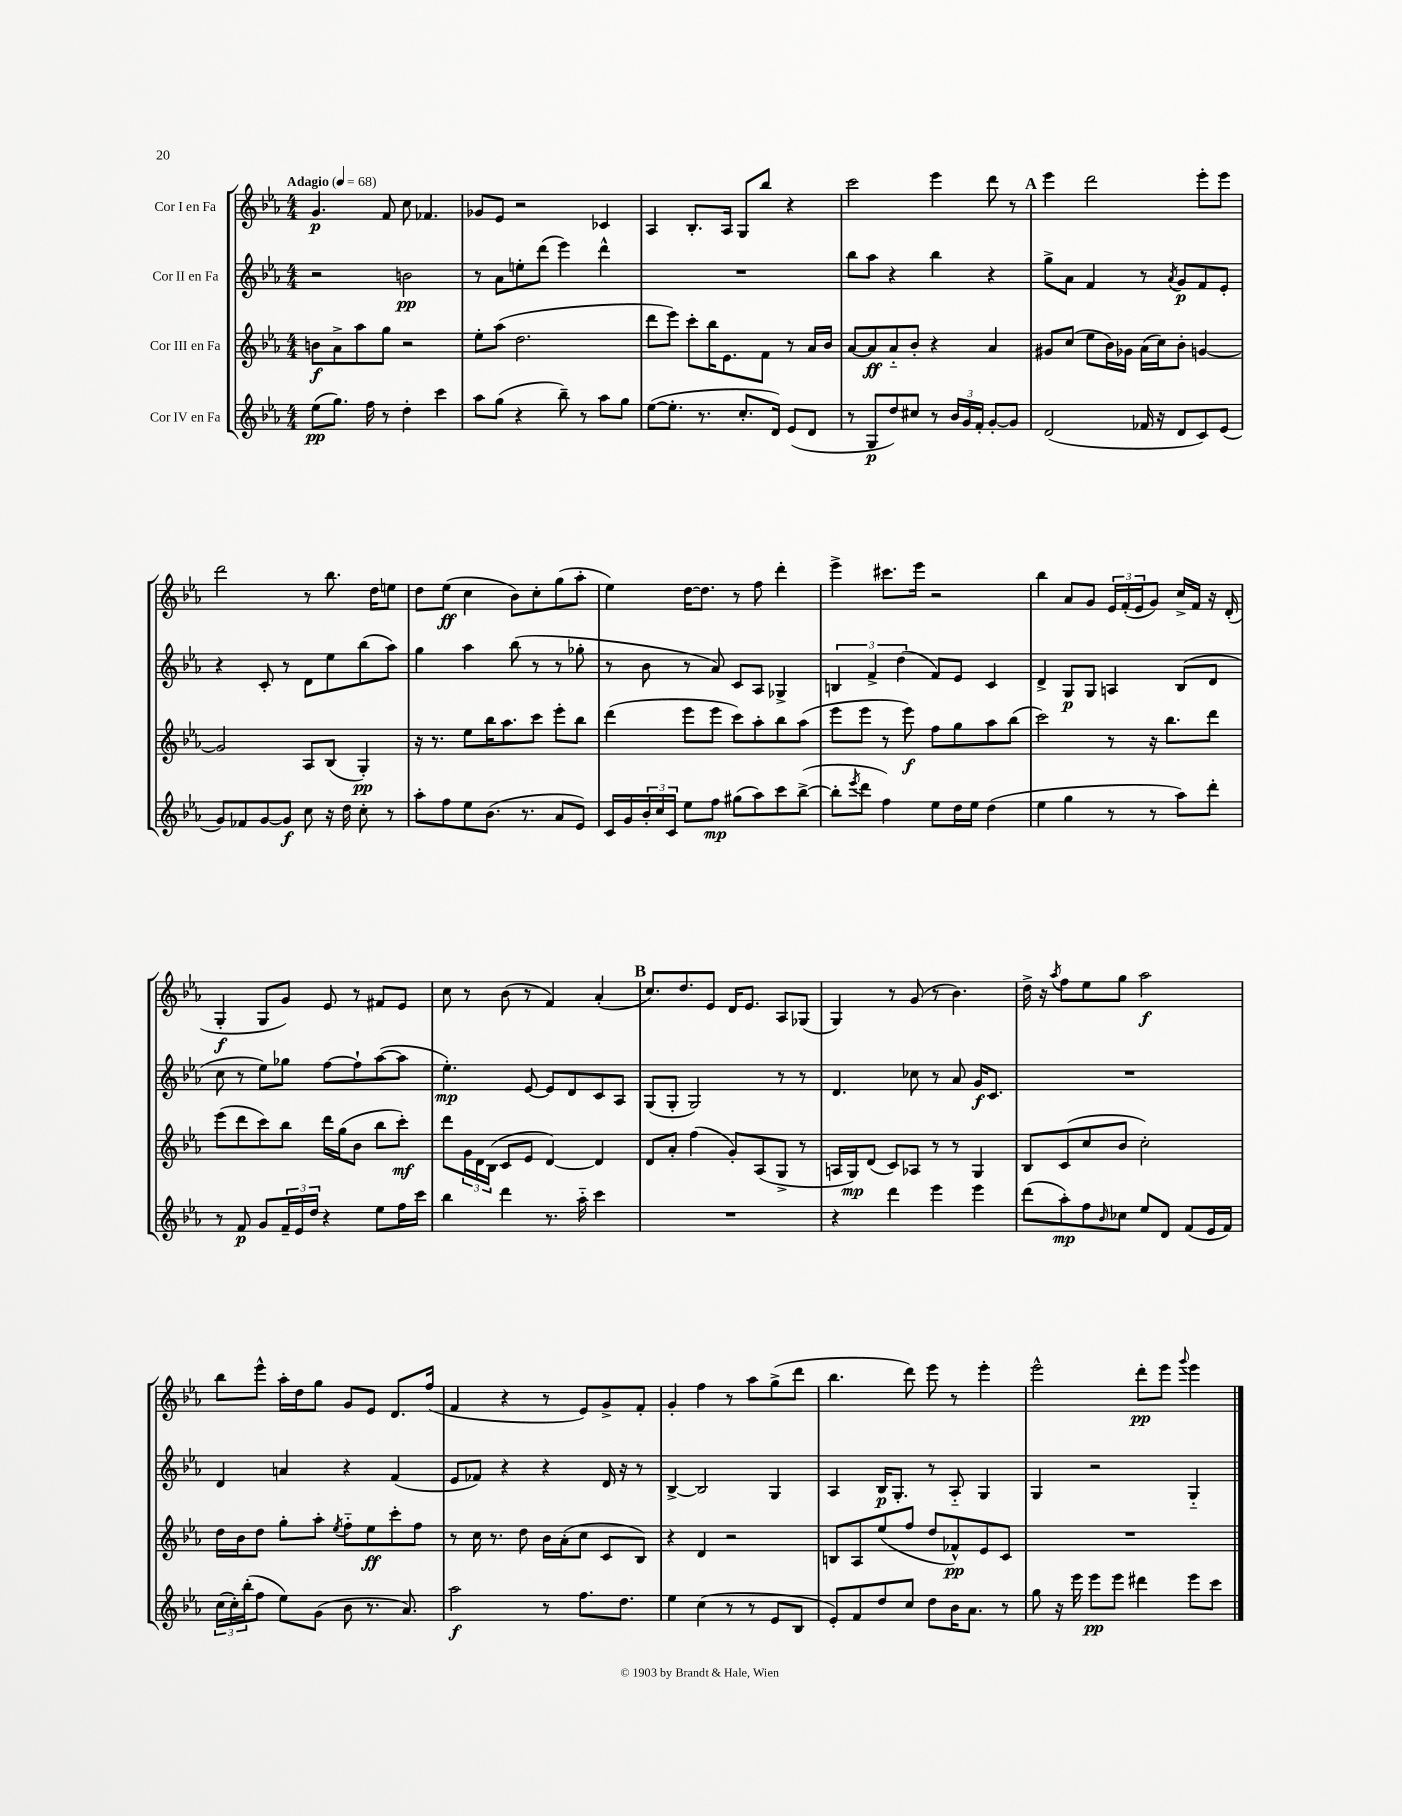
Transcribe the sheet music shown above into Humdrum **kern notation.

**kern	**kern	**kern	**kern
*staff4	*staff3	*staff2	*staff1
*clefG2	*clefG2	*clefG2	*clefG2
*k[b-e-a-]	*k[b-e-a-]	*k[b-e-a-]	*k[b-e-a-]
*M4/4	*M4/4	*M4/4	*M4/4
*MM68	*MM68	*MM68	*MM68
(8ee-	8b	2r	4.g
8.gg)	8a-^	.	.
.	8aa-	.	.
16ff	.	.	.
8r	8gg	.	8f
4dd'	2r	2b	8cc
.	.	.	4.f-
4ccc	.	.	.
=	=	=	=
8aa-	8ee-'	8r	8g-
(8gg	(8aa-	8a-	8e-
4r	2.dd	8ee'	2r
.	.	(8ddd	.
8bb-~)	.	4eee-)	.
8r	.	.	.
8aa-	.	4ddd^^	4c-
8gg	.	.	.
=	=	=	=
([8ee-	8ddd	1r	4A-
8.ee-']	8eee-)	.	.
.	8ccc'	.	8.B-'
8.r	.	.	.
.	16bb-	.	.
.	8.e-	.	16A-
8.cc'	.	.	8G
.	8f	.	8bb-
16d)	.	.	.
(8e-	8r	.	4r
8d	16a-	.	.
.	16b-	.	.
=	=	=	=
8r	[8a-	8bb-	2ccc
8G	8a-]	8aa-	.
8dd)	8a-'~	4r	.
8cc#	8b-'	.	.
8r	4r	4bb-	4eee-
24b-	.	.	.
24g	.	.	.
24f'	.	.	.
[8g'	4a-	4r	8ddd
8g]	.	.	8r
=	=	=	=
(2d	8g#	8gg^	4eee-
.	(8cc	8a-	.
.	8ee-	4f	2ddd
.	16b-)	.	.
.	16g-	.	.
16f-	(16a-	8r	.
16r	16cc)	.	.
.	.	8qa-	.
8d	8b-'	8g	.
8c)	[4g	8f	8eee-'
(8e-	.	8e-'	8eee-
=	=	=	=
8g)	2g]	4r	2ddd
8f-	.	.	.
[8g	.	8c'	.
8g]	.	8r	.
8cc	8A-	8d	8r
16r	(8B-	8ee-	8.bb-
16dd	.	.	.
8cc'	4G')	(8bb-	.
.	.	.	16dd
8r	.	8aa-)	8ee
=	=	=	=
8aa-'	16r	4gg	8dd
.	8.r	.	.
8ff	.	.	(8ee-
8ee-	8ee-	4aa-	4cc
(8.b-	16bb-	.	.
.	8.aa-	.	.
.	.	(8bb-	8b-)
8.r	.	.	.
.	8ccc	8r	8cc'
8a-	8eee-'	8r	(8gg
8e-)	8bb-	8gg-'	8aa-'
=	=	=	=
16c	(4ddd	8r	4ee-)
16g	.	.	.
24b-'	.	8b-	.
24cc	.	.	.
24c	.	.	.
8ee-	8eee-	8r	[16dd
.	.	.	8.dd]
8ff	8eee-	8a-)	.
(8gg#	8ccc)	8c	8r
8aa-)	8aa-'	8A-	8ff
8ccc	8bb-	4G-^	4ddd'
([8bb-^	(8aa-	.	.
=	=	=	=
8bb-']	8eee-	6B	4eee-^
8qeee-	.	.	.
8ddd	8eee-	.	.
.	.	6f^	.
4ff)	8r	.	8.ccc#
.	.	(6dd	.
.	8eee-)	.	.
.	.	.	16eee-
8ee-	8ff	8f)	2r
16dd	8gg	8e-	.
16ee-	.	.	.
(4dd	8aa-	4c	.
.	(8bb-	.	.
=	=	=	=
4ee-	2ccc)	4d^	4bb-
4gg	.	8G	8a-
.	.	8G	8g
8r	8r	4A	24e-
.	.	.	(24f'
.	.	.	24e-
8r	16r	.	8g)
.	8.bb-	.	.
8aa-)	.	(8B-	16cc^
.	.	.	16f
8ddd'	8ddd	8d	16r
.	.	.	(16d'
=	=	=	=
8r	(8eee-	8cc	4G'
8f	8ddd	8r	.
8g	8ccc)	8ee-)	8G
24f~	8bb-	8gg-	8g)
24e-	.	.	.
24dd	.	.	.
4r	16ddd	[8ff	8e-
.	(16gg	.	.
.	8b-	8ff`]	8r
8ee-	8bb-	([8aa-	8f#
16ff	8ccc')	8aa-]	8e-
16ccc	.	.	.
=	=	=	=
4bb-	8ddd	4.ee-')	8cc
.	24g	.	8r
.	24d	.	.
.	(24B-	.	.
4ddd	8c	.	(8b-
.	8e-	[8e-	8r
8.r	[4d)	8e-]	4f)
.	.	8d	.
16aa-'~	.	.	.
4ccc	4d]	8c	(4a-'
.	.	8A-	.
=	=	=	=
1r	8d	(8G	8.cc)
.	8a-'	8G'	.
.	.	.	8.dd
.	(4ff	2G)	.
.	.	.	8e-
.	8g')	.	16d
.	.	.	8.e-
.	(8A-	.	.
.	8G^	8r	8A-
.	8r	8r	(8G-
=	=	=	=
4r	16A	4.d	4G)
.	16G)	.	.
.	(8d	.	.
4ddd	8c)	.	8r
.	8A-	8cc-	(8g
4eee-	8r	8r	8r
.	8r	8a-	4.b-)
4eee-	4G	16g	.
.	.	8.c	.
=	=	=	=
(8ddd	8B-	1r	16dd^
.	.	.	16r
.	.	.	8qaa-
8aa-')	(8c	.	8ff
8ff	8cc	.	8ee-
16qqb-	.	.	.
8cc-	8b-	.	8gg
8ee-	2cc')	.	2aa-
8d	.	.	.
(8f	.	.	.
16e-	.	.	.
16f)	.	.	.
=	=	=	=
(24cc	16dd	4d	8bb-
24cc')	.	.	.
.	16b-	.	.
(24bb-'	.	.	.
8ff	8dd	.	8eee-^^
8ee-)	8gg'	4a	16aa-'
.	.	.	16dd
(8g	8aa-'	.	8gg
.	8qee-	.	.
8b-	8ff'~	4r	8g
8.r	8ee-	.	8e-
.	8ccc'	(4f	8.d
8.a-)	.	.	.
.	8ff	.	.
.	.	.	(16ff
=	=	=	=
2aa-	8r	8e-	4f
.	16cc	8f-)	.
.	8.r	.	.
.	.	4r	4r
.	8dd	.	.
8r	16b-	4r	8r
.	(16a-'	.	.
8.ff	8cc	.	8e-)
.	8c	16d	8g^
8.dd	.	16r	.
.	8B-)	8r	8f'
=	=	=	=
4ee-	4r	[4B-^	4g'
(4cc	4d	2B-]	4ff
8r	2r	.	8r
8r	.	.	8aa-
8e-	.	4G	(8gg^
8B-	.	.	8ddd
=	=	=	=
8e-')	8B	4A-	4.bb-
8f	8A-	.	.
8dd	(8ee-	16B-	.
.	.	8.G'	.
8cc	8ff	.	8ddd)
8dd	8dd	8r	8eee-
16b-	8f-^^)	8A-'~	8r
8.a-	.	.	.
.	8e-	4G	4eee-'
8r	8c	.	.
=	=	=	=
8gg	1r	4G	2eee-^^
16r	.	.	.
16eee-	.	.	.
8eee-	.	2r	.
8eee-	.	.	.
4ddd#	.	.	8ddd'
.	.	.	8eee-
.	.	.	8qqggg
8eee-	.	4G'~	4eee-
8ccc	.	.	.
==	==	==	==
*-	*-	*-	*-
